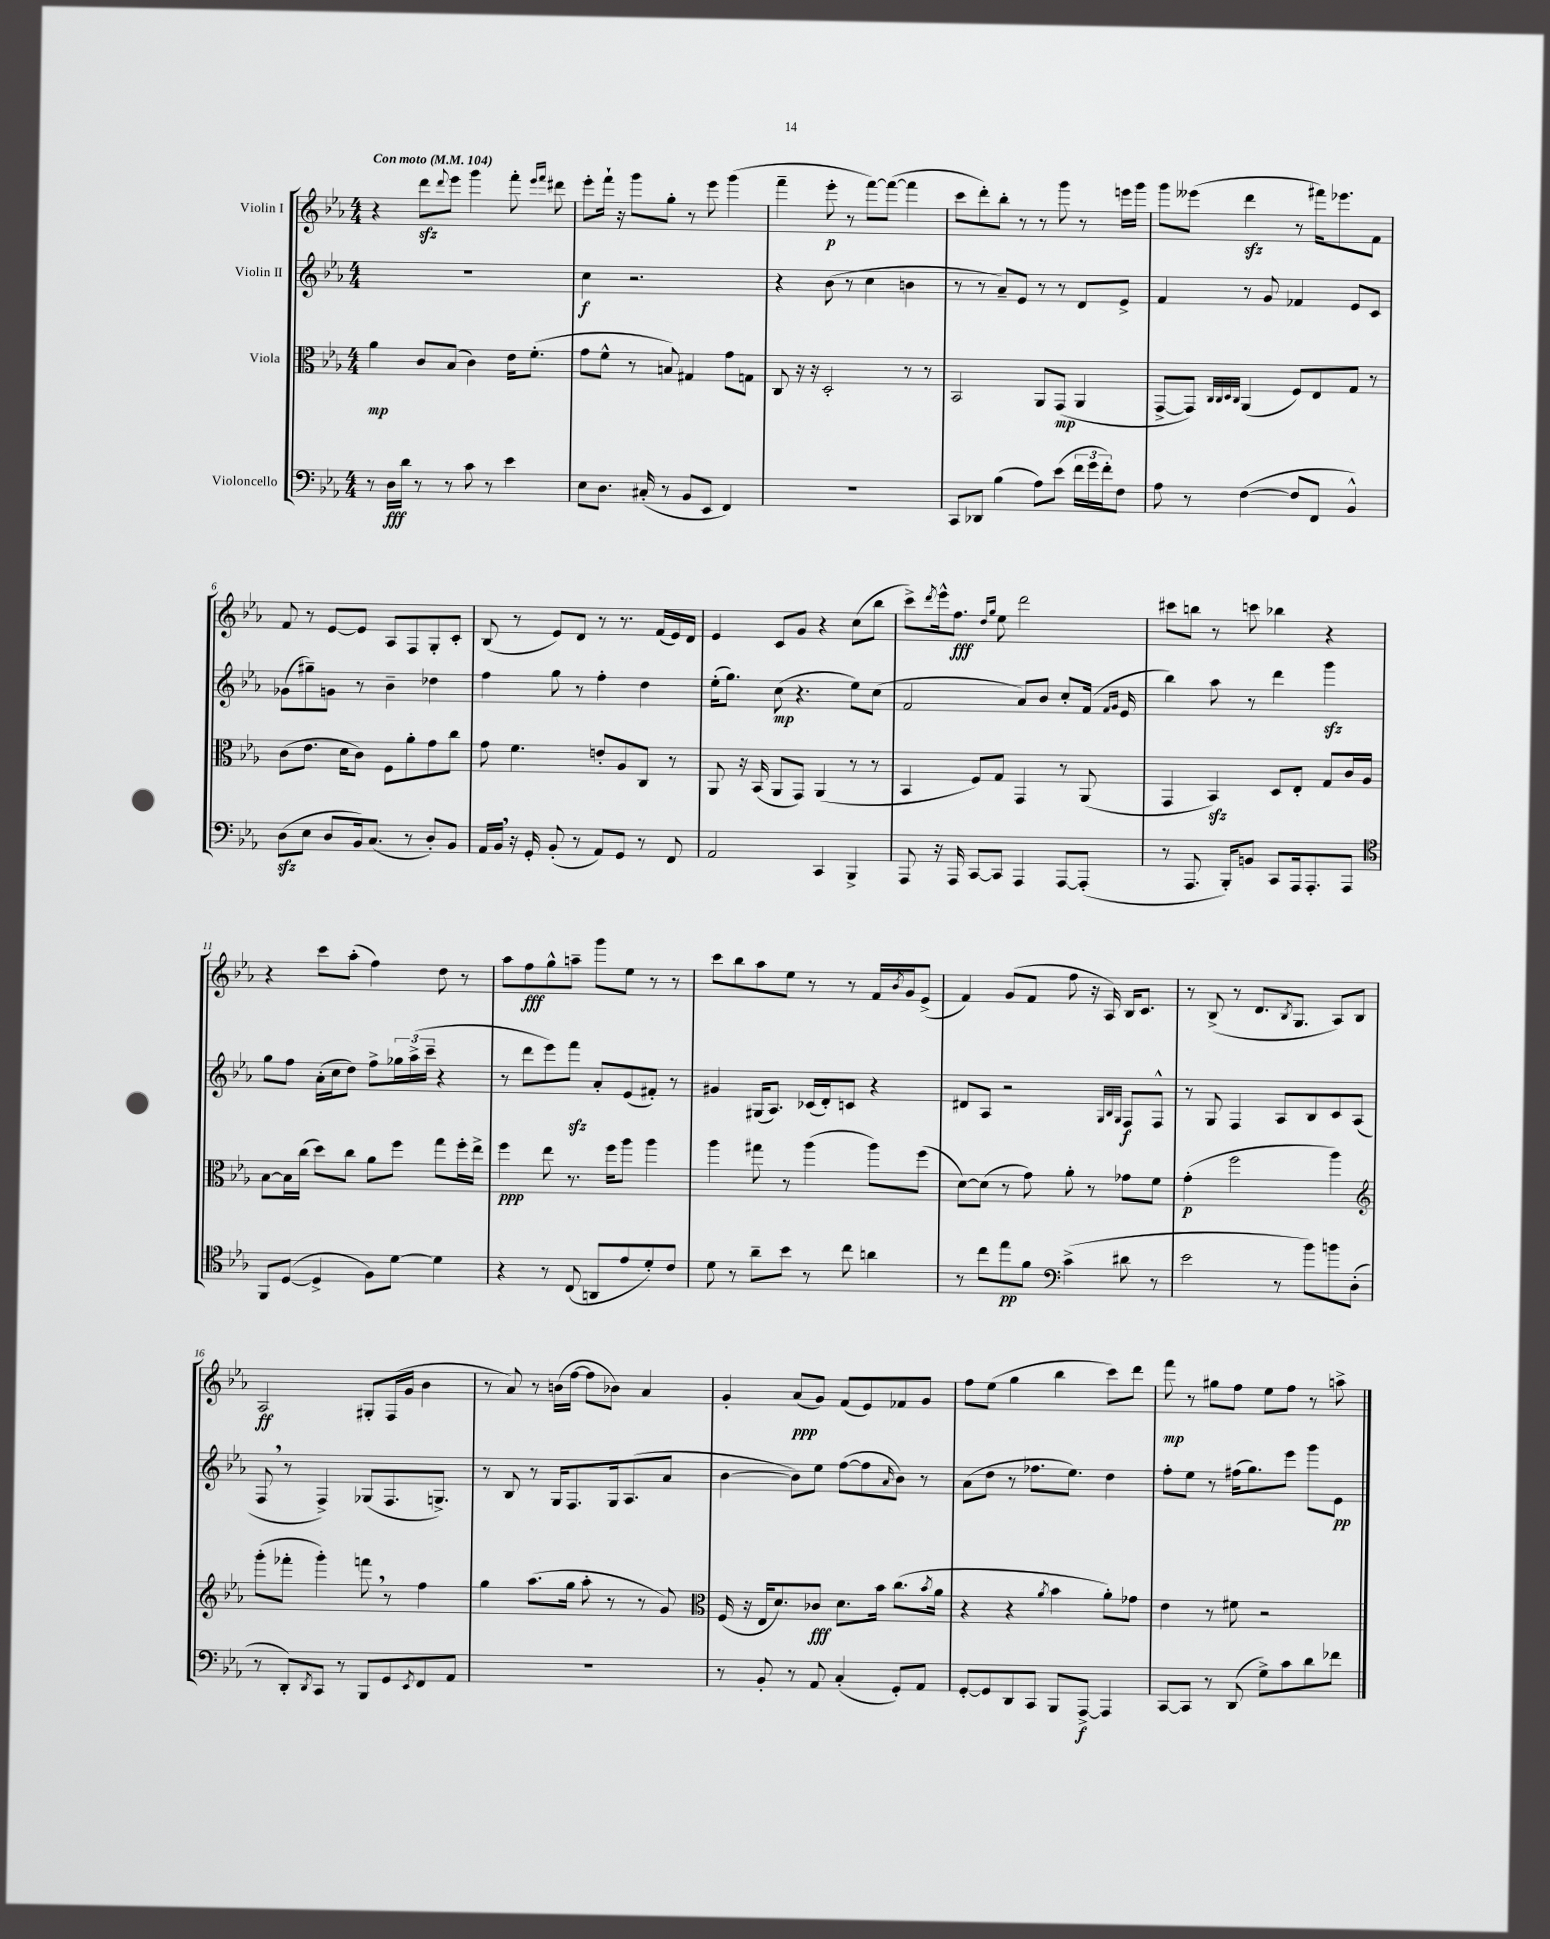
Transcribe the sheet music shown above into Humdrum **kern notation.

**kern	**dynam	**kern	**dynam	**kern	**dynam	**kern	**dynam
*part4	*part4	*part3	*part3	*part2	*part2	*part1	*part1
*staff4	*staff4	*staff3	*staff3	*staff2	*staff2	*staff1	*staff1
*I"Violoncello	*	*I"Viola	*	*I"Violin II	*	*I"Violin I	*
*clefF4	*	*clefC3	*	*clefG2	*	*clefG2	*
*k[b-e-a-]	*	*k[b-e-a-]	*	*k[b-e-a-]	*	*k[b-e-a-]	*
*M4/4	*	*M4/4	*	*M4/4	*	*M4/4	*
*MM104	*	*MM104	*	*MM104	*	*MM104	*
=1	=1	=1	=1	=1	=1	=1	=1
!	!	!	!	!	!	!LO:TX:a:B:t=Con moto	!
8r	.	4a-\	mp	1r	.	4r	.
16D\LL	fff	.	.	.	.	.	.
16d\JJ	.	.	.	.	.	.	.
8r	.	8c/L	.	.	.	8dddzz\L	.
.	.	.	.	.	.	8qqddd/	.
8r	.	(8B-/J	.	.	.	8eee-\J	.
8c\	.	4c\)	.	.	.	4ggg\	.
8r	.	.	.	.	.	.	.
4e-\	.	16e-\KL	.	.	.	8fff'\	.
.	.	(8.f'\J	.	.	.	.	.
.	.	.	.	.	.	16qqeee-/LL	.
.	.	.	.	.	.	16qqfff/JJ	.
.	.	.	.	.	.	8ddd#X\	.
=2	=2	=2	=2	=2	=2	=2	=2
8E-\L	.	8g\L	.	4cc\	f	8eee-'\L	.
8.D\J	.	8f^^\J	.	.	.	16fff`\Jk	.
.	.	.	.	.	.	16r	.
.	.	8r	.	2.r	.	8ggg\L	.
(16C#X'/	.	.	.	.	.	.	.
8r	.	8Bn/)	.	.	.	8gg'\J	.
8BB-/L	.	4G#X/	.	.	.	8r	.
8EE-/J	.	.	.	.	.	8eee-\	.
4FF/)	.	8g\L	.	.	.	(4ggg\	.
.	.	8Gn\J	.	.	.	.	.
=3	=3	=3	=3	=3	=3	=3	=3
1r	.	8C/	.	4r	.	4fff~\	.
.	.	16r	.	.	.	.	.
.	.	16r	.	.	.	.	.
.	.	2D'/	.	(8b-\	.	8eee-'\	p
.	.	.	.	8r	.	8r	.
.	.	.	.	4cc\	.	[8fff\L)	.
.	.	.	.	.	.	(8fff\J_	.
.	.	8r	.	4bn\	.	4fff\]	.
.	.	8r	.	.	.	.	.
=4	=4	=4	=4	=4	=4	=4	=4
8CC/L	.	2BB-/	.	8r	.	8ccc\L	.
8DD-X/J	.	.	.	8r	.	8ddd'\)	.
(4B-\	.	.	.	8a-~/L)	.	8bb-'\J	.
.	.	.	.	8e-/J	.	8r	.
8A-\L)	.	8AA-/L	.	8r	.	8r	.
(8e-\J	.	(8GG/J	mp	8r	.	8ggg\	.
24f\LL	.	4AA-/	.	8d/L	.	8r	.
24g\	.	.	.	.	.	.	.
24f'\J)	.	.	.	.	.	.	.
8F\J	.	.	.	8e-^/J	.	16eeen\LL	.
.	.	.	.	.	.	16ggg\JJ	.
=5	=5	=5	=5	=5	=5	=5	=5
8A-\	.	[8GG^/L	.	4f/	.	8ggg\L	.
8r	.	8GG/J])	.	.	.	(8eee--X\J	.
.	.	32qqC/LLL	.	.	.	.	.
.	.	32qqC/	.	.	.	.	.
.	.	32qqD/	.	.	.	.	.
.	.	32qqC/JJJ	.	.	.	.	.
([4F\	.	(4AA-/	.	8r	.	4dddzz\	.
.	.	.	.	8g/	.	.	.
8F/L]	.	8F/L)	.	4f-X/	.	8r	.
8FF/J	.	8E-/	.	.	.	16fff#X\KL)	.
.	.	.	.	.	.	8.eee-X\	.
4BB-^^/)	.	8G/J	.	8e-/L	.	.	.
.	.	8r	.	8c/J	.	8f\J	.
!!LO:LB:g=z
=6	=6	=6	=6	=6	=6	=6	=6
(8Dzz\L	.	(8c\L	.	(8g-X\L	.	8f/	.
8E-\J	.	8.e-\J	.	8gg#X~\)	.	8r	.
8D/L	.	.	.	8gn\J	.	[8e-/L	.
.	.	16d\KL	.	.	.	.	.
16BB-/k)	.	8c\J)	.	8r	.	8e-/J]	.
(8.C/J	.	.	.	.	.	.	.
.	.	8F\L	.	4b-~\	.	8A-/L	.
8r	.	8a-'\	.	.	.	8F/	.
8D'/L)	.	8g\	.	4dd-X\	.	8G'/	.
8BB-/J	.	8cc\J	.	.	.	8c'/J	.
=7	=7	=7	=7	=7	=7	=7	=7
16AA-/LL	.	8g\	.	4ff\	.	(8B-/	.
16BB-,/JJ	.	.	.	.	.	.	.
16r	.	4.f\	.	.	.	8r	.
16GG'/	.	.	.	.	.	.	.
(8BB-'/	.	.	.	8gg\	.	8e-/L)	.
8r	.	.	.	8r	.	8d/J	.
8AA-/L)	.	8en'/L	.	4ff'\	.	8r	.
8GG/J	.	8A-/	.	.	.	8.r	.
8r	.	8C/J	.	4dd\	.	.	.
.	.	.	.	.	.	(16f/LL	.
8FF/	.	8r	.	.	.	16e-/)	.
.	.	.	.	.	.	16d/JJ	.
=8	=8	=8	=8	=8	=8	=8	=8
2AA-/	.	8AA-/	.	(16ee-'\KL	.	4e-/	.
.	.	.	.	8.gg\J)	.	.	.
.	.	16r	.	.	.	.	.
.	.	(16BB-/	.	.	.	.	.
.	.	8AA-/L	.	(8cc\	mp	8c/L	.
.	.	8GG/J)	.	4.r	.	8g/J	.
4CC/	.	(4AA-/	.	.	.	4r	.
4BBB-^/	.	8r	.	8ee-\L)	.	(8cc\L	.
.	.	8r	.	(8cc\J	.	8bb-\J	.
=9	=9	=9	=9	=9	=9	=9	=9
8AAA-/	.	4BB-/	.	2f/	.	8ccc^\L)	.
.	.	.	.	.	.	8qddd/	.
16r	.	.	.	.	.	16eee-^^\k	.
16AAA-/	.	.	.	.	.	8.ff\J	fff
[8CC/L	.	8F/L)	.	.	.	.	.
.	.	.	.	.	.	16qqdd/LL	.
.	.	.	.	.	.	16qqgg/JJ	.
8CC/J]	.	8G/J	.	.	.	8ee-\	.
4AAA-/	.	4GG/	.	8a-/L)	.	2ddd\	.
.	.	.	.	8b-/J	.	.	.
[8AAA-/L	.	8r	.	8cc'/L	.	.	.
(8AAA-'/J]	.	(8AA-/	.	(16f/Jk	.	.	.
.	.	.	.	16qqf/LL	.	.	.
.	.	.	.	16qqg/JJ	.	.	.
.	.	.	.	16e-/	.	.	.
=10	=10	=10	=10	=10	=10	=10	=10
8r	.	4GG/	.	4bb-\)	.	8ccc#X\L	.
8.AAA-/	.	.	.	.	.	8bbn\J	.
.	.	4BB-zz/)	.	8aa-\	.	8r	.
16BBB-'/KL)	.	.	.	.	.	.	.
8BBn/J	.	.	.	8r	.	8cccn\	.
8CC/L	.	8D/L	.	4ddd\	.	4bb-X\	.
16AAA-/k	.	8E-'/J	.	.	.	.	.
8.AAA-'/	.	.	.	.	.	.	.
.	.	8G/L	.	4gggzz\	.	4r	.
8AAA-/J	.	16c/L	.	.	.	.	.
.	.	16A-/JJ	.	.	.	.	.
!!LO:LB:g=z
=11	=11	=11	=11	=11	=11	=11	=11
*clefC4	*	*	*	*	*	*	*
8FF/L	.	[8B-\L	.	8gg\L	.	4r	.
([8D/J	.	16B-\L]	.	8ff\J	.	.	.
.	.	(16cc\JJ	.	.	.	.	.
4D^/]	.	8dd\L)	.	(16a-'\LL	.	8ccc\L	.
.	.	.	.	16cc\J	.	.	.
.	.	8cc\J	.	8dd\J)	.	(8aa-'\J	.
8F\L)	.	8a-\L	.	8ff^\L	.	4ff\)	.
[8d\J	.	8ff\J	.	24gg-X\L	.	.	.
.	.	.	.	(24aa-^\	.	.	.
.	.	.	.	24ccc~\JJ	.	.	.
4d\]	.	8gg\L	.	4r	.	8dd\	.
.	.	16ff'\L	.	.	.	8r	.
.	.	16ee-^\JJ	.	.	.	.	.
=12	=12	=12	=12	=12	=12	=12	=12
4r	.	4ff\	ppp	8r	.	8aa-\L	.
.	.	.	.	8ddd\L	.	8ff\	fff
8r	.	8ee-\	.	8eee-\)	.	8gg^^\	.
(8C/	.	8.r	.	8fffzz\J	.	8aan~\J	.
8AAn/L	.	.	.	8a-'/L	.	8ggg\L	.
.	.	16ff\KL	.	.	.	.	.
8e-/	.	8aa-\J	.	(8e-/	.	8ee-\J	.
8d'/)	.	4aa-\	.	8f#X'/J)	.	8r	.
8c/J	.	.	.	8r	.	8r	.
=13	=13	=13	=13	=13	=13	=13	=13
8d\	.	4aa-\	.	4g#X/	.	8ccc\L	.
8r	.	.	.	.	.	8bb-\	.
8a-~\L	.	8gg#X\	.	(16G#X/KL	.	8aa-\	.
.	.	.	.	8.A-/J)	.	.	.
8b-\J	.	8r	.	.	.	8ee-\J	.
8r	.	(4aa-\	.	(16c-X/LL	.	8r	.
.	.	.	.	16d'/J)	.	.	.
8cc\	.	.	.	8cn/J	.	8r	.
4an\	.	8aa-\L)	.	4r	.	16f/LL	.
.	.	.	.	.	.	8qb-/	.
.	.	.	.	.	.	16g/J	.
.	.	(8ff\J	.	.	.	(8e-^/J	.
=14	=14	=14	=14	=14	=14	=14	=14
8r	.	[8d\L)	.	8d#X/L	.	4f/)	.
8cc\L	.	(8d\J]	.	8A-/J	.	.	.
8ee-\	pp	8r	.	2r	.	(8g/L	.
8f\J	.	8g\)	.	.	.	8f/J	.
*clefF4	*	*	*	*	*	*	*
(4c^\	.	8a-'\	.	.	.	8ff\	.
.	.	8r	.	.	.	16r	.
.	.	.	.	.	.	16A-/)	.
.	.	.	.	32qqG/LLL	.	.	.
.	.	.	.	32qqB-/	.	.	.
.	.	.	.	32qqG/JJJ	.	.	.
8d#X\	.	8g-X\L	.	8F/L	f	16B-/KL	.
.	.	.	.	.	.	8.c/J	.
8r	.	8f\J	.	8F^^/J	.	.	.
=15	=15	=15	=15	=15	=15	=15	=15
2e-\	.	(4g'\	p	8r	.	8r	.
.	.	.	.	8G/	.	(8B-^/	.
.	.	2ff\	.	4F/	.	8r	.
.	.	.	.	.	.	8.d/L	.
8r	.	.	.	8A-/L	.	.	.
.	.	.	.	.	.	8qB-/	.
.	.	.	.	.	.	8.G/J	.
8b-\L)	.	.	.	8B-/	.	.	.
8bn\	.	4aa-\)	.	8c/	.	8A-/L)	.
(8D'\J	.	.	.	(8A-/J	.	8B-/J	.
!!LO:LB:g=z
=16	=16	=16	=16	=16	=16	=16	=16
*	*	*clefG2	*	*	*	*	*
8r	.	(8ggg'\L	.	8F,/	.	2A-/	ff
8DD'/L)	.	8fff-X'\J	.	8r	.	.	.
8qDD/	.	.	.	.	.	.	.
8CC/J	.	4ggg'\)	.	4F^/)	.	.	.
8r	.	.	.	.	.	.	.
8BBB-/L	.	8fffn,\	.	(8G-X/L	.	8G#X'/L	.
8GG/	.	8r	.	8.F/	.	(16F/L	.
.	.	.	.	.	.	16g/JJ	.
8qEE-/	.	.	.	.	.	.	.
8FF/	.	4ff\	.	.	.	4b-\	.
.	.	.	.	8.Gn^/J)	.	.	.
8AA-/J	.	.	.	.	.	.	.
=17	=17	=17	=17	=17	=17	=17	=17
1r	.	4gg\	.	8r	.	8r	.
.	.	.	.	8B-/	.	8a-/)	.
.	.	(8.aa-\L	.	8r	.	8r	.
.	.	.	.	16G/KL	.	(16bn\LL	.
.	.	16gg\Jk	.	8.F/	.	[16ff\JJ	.
.	.	8aa-'\	.	.	.	8ff\L]	.
.	.	8r	.	16G/k	.	8b-X\J)	.
.	.	.	.	(8.A-/	.	.	.
.	.	8r	.	.	.	4a-/	.
.	.	8g/)	.	8a-/J	.	.	.
=18	=18	=18	=18	=18	=18	=18	=18
*	*	*clefC3	*	*	*	*	*
8r	.	(16F/	.	[4b-\	.	4g'/	.
.	.	16r	.	.	.	.	.
8BB-'/	.	16E-/KL	.	.	.	.	.
.	.	8.d/)	.	.	.	.	.
8r	.	.	.	8b-\L])	.	(8a-/L	ppp
8AA-/	.	8c-X/J	fff	8ee-\J	.	8g/J)	.
(4C'/	.	8.d\L	.	([8ff\L	.	(8f/L	.
.	.	.	.	8ff\]	.	8e-/)	.
.	.	16b-\Jk	.	.	.	.	.
.	.	.	.	16qqa-/	.	.	.
8GG'/L)	.	(8.cc\L	.	8b-\J)	.	8f-X/	.
8AA-/J	.	.	.	8r	.	8g/J	.
.	.	8qb-/	.	.	.	.	.
.	.	16a-\Jk	.	.	.	.	.
=19	=19	=19	=19	=19	=19	=19	=19
[8GG'/L	.	4r	.	(8a-\L	.	8ff\L	.
8GG/]	.	.	.	8dd\J	.	(8ee-\J	.
8DD/	.	4r	.	8r	.	4gg\	.
8CC/J	.	.	.	8.ff-X\L	.	.	.
.	.	8qa-/	.	.	.	.	.
8BBB-/L	.	4b-\	.	.	.	4bb-\	.
.	.	.	.	8.ee-\J)	.	.	.
[8AAA-^/J	f	.	.	.	.	.	.
4AAA-/]	.	8a-'\L)	.	4dd\	.	8ccc\L)	.
.	.	8g-X\J	.	.	.	8ddd\J	.
=20	=20	=20	=20	=20	=20	=20	=20
[8CC/L	.	4e-\	.	8ff'\L	.	8fff\	mp
8CC/J]	.	.	.	8ee-\J	.	8r	.
8r	.	8r	.	8r	.	8gg#X\L	.
(8DD/	.	8f#X\	.	(16ff#X\KL	.	8ff\J	.
.	.	.	.	8.gg\)	.	.	.
8G^\L)	.	2r	.	.	.	8ee-\L	.
8c\	.	.	.	8eee-\J	.	8ff\J	.
8d\	.	.	.	8ggg\L	.	8r	.
8f-X\J	.	.	.	8e-\J	pp	8aan^\	.
==	==	==	==	==	==	==	==
*-	*-	*-	*-	*-	*-	*-	*-
